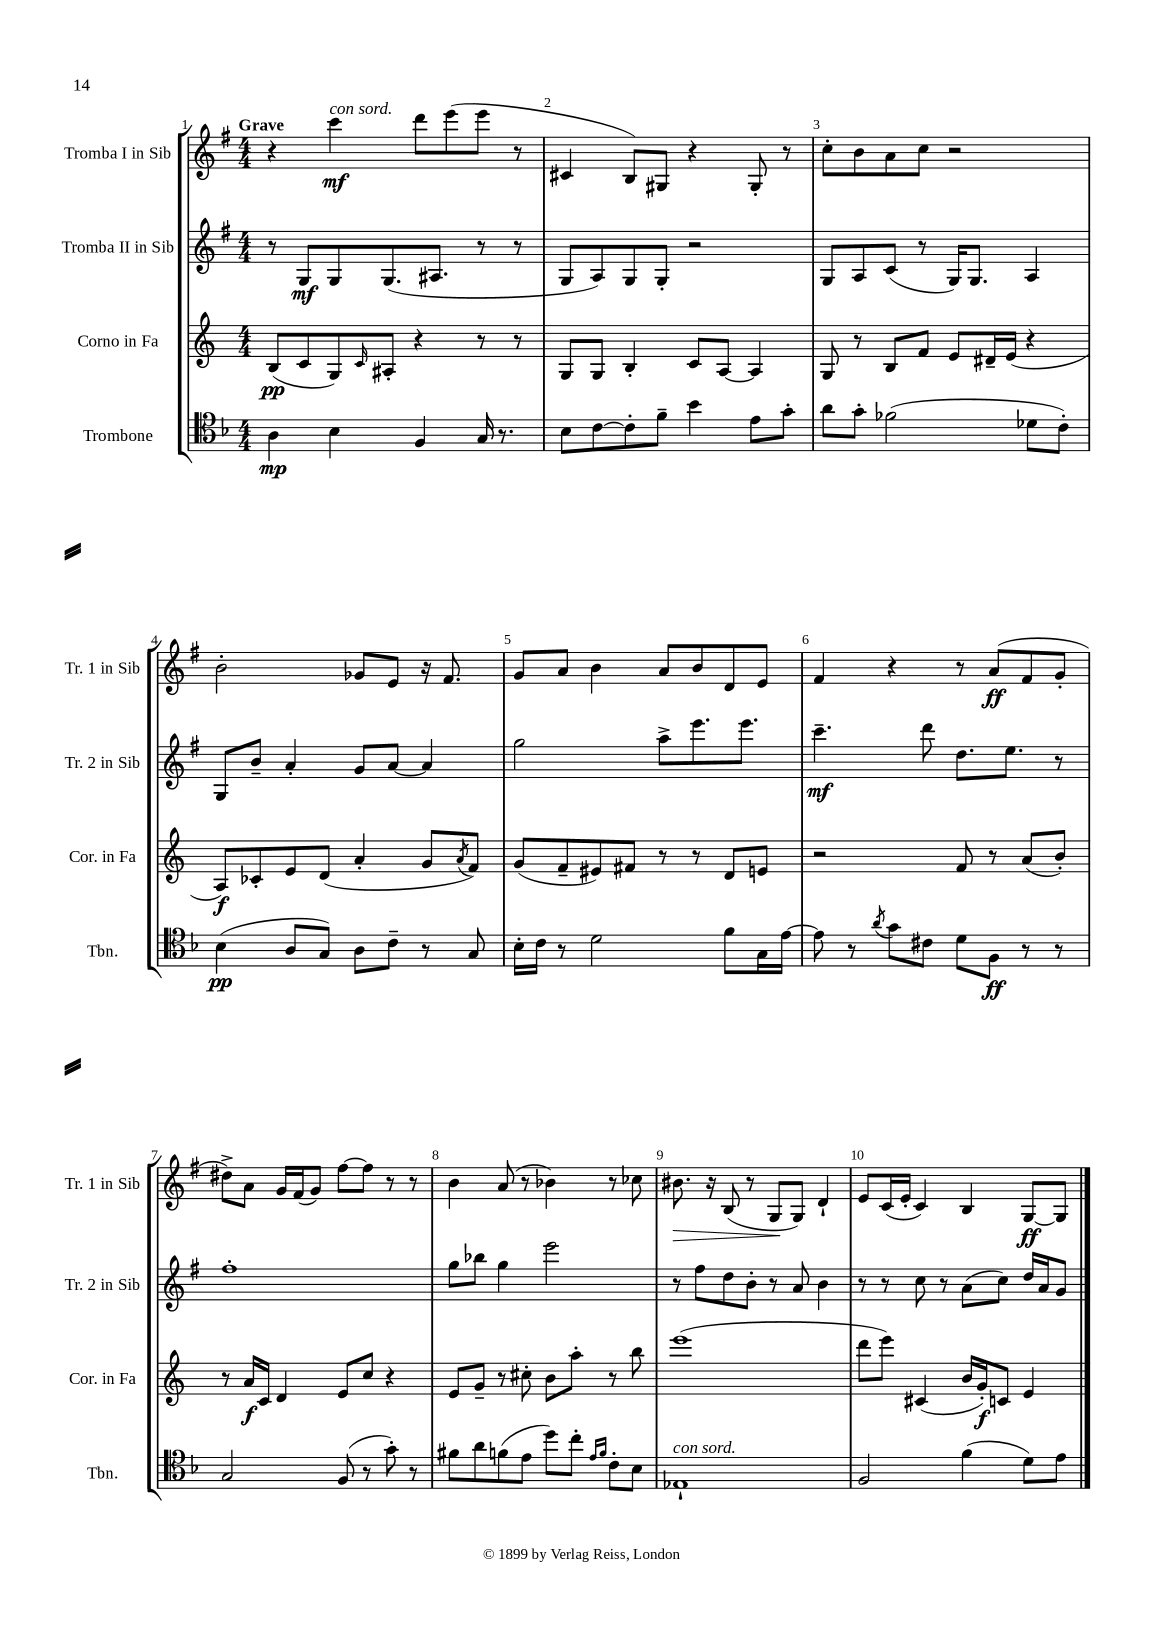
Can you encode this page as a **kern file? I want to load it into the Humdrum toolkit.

**kern	**dynam	**kern	**dynam	**kern	**dynam	**kern	**dynam
*part4	*part4	*part3	*part3	*part2	*part2	*part1	*part1
*staff4	*staff4	*staff3	*staff3	*staff2	*staff2	*staff1	*staff1
*I"Trombone	*	*I"Corno in Fa	*	*I"Tromba II in Sib	*	*I"Tromba I in Sib	*
*I'Tbn.	*	*I'Cor. in Fa	*	*I'Tr. 2 in Sib	*	*I'Tr. 1 in Sib	*
*clefC4	*	*clefG2	*	*clefG2	*	*clefG2	*
*k[b-]	*	*k[]	*	*k[f#]	*	*k[f#]	*
*M4/4	*	*M4/4	*	*M4/4	*	*M4/4	*
=1	=1	=1	=1	=1	=1	=1	=1
!	!	!	!	!	!	!LO:TX:a:B:t=Grave	!
4A\	mp	(8B/L	pp	8r	.	4r	.
.	.	8c/	.	8G/L	mf	.	.
!	!	!	!	!	!	!LO:TX:a:i:t=con sord.	!
4B-\	.	8G/)	.	8G/	.	4ccc\	mf
.	.	16qqc/	.	.	.	.	.
.	.	8A#X'/J	.	(8.G/	.	.	.
4F/	.	4r	.	.	.	8ddd\L	.
.	.	.	.	8.A#X/J	.	.	.
.	.	.	.	.	.	(8eee\	.
16G/	.	8r	.	8r	.	8eee\J	.
8.r	.	.	.	.	.	.	.
.	.	8r	.	8r	.	8r	.
=2	=2	=2	=2	=2	=2	=2	=2
8B-\L	.	8G/L	.	8G/L	.	4c#X/	.
[8c\	.	8G/J	.	8A/)	.	.	.
8c'\]	.	4B'/	.	8G/	.	8B/L)	.
8f~\J	.	.	.	8G'/J	.	8G#X/J	.
4b-\	.	8c/L	.	2r	.	4r	.
.	.	[8A/J	.	.	.	.	.
8e\L	.	4A/]	.	.	.	8G#'/	.
8g'\J	.	.	.	.	.	8r	.
=3	=3	=3	=3	=3	=3	=3	=3
8a\L	.	8G/	.	8G/L	.	8cc'\L	.
8g'\J	.	8r	.	8A/	.	8b\	.
(2f-X\	.	8B/L	.	(8c/J	.	8a\	.
.	.	8f/J	.	8r	.	8cc\J	.
.	.	8e/L	.	16G/KL)	.	2r	.
.	.	.	.	8.G/J	.	.	.
.	.	16d#X~/L	.	.	.	.	.
.	.	(16e/JJ	.	.	.	.	.
8d-X\L	.	4r	.	4A/	.	.	.
8c'\J)	.	.	.	.	.	.	.
!!LO:LB:g=z
=4	=4	=4	=4	=4	=4	=4	=4
(4B-\	pp	8A/L)	f	8G/L	.	2b'\	.
.	.	8c-X'/	.	8b~/J	.	.	.
8A/L	.	8e/	.	4a'/	.	.	.
8G/J)	.	(8d/J	.	.	.	.	.
8A\L	.	4a'/	.	8g/L	.	8g-X/L	.
8c~\J	.	.	.	[8a/J	.	8e/J	.
8r	.	8g/L	.	4a/]	.	16r	.
.	.	.	.	.	.	8.f#/	.
.	.	8qa/	.	.	.	.	.
8G/	.	8f/J)	.	.	.	.	.
=5	=5	=5	=5	=5	=5	=5	=5
16B-'\LL	.	(8g/L	.	2gg\	.	8g/L	.
16c\JJ	.	.	.	.	.	.	.
8r	.	8f~/	.	.	.	8a/J	.
2d\	.	8e#X/)	.	.	.	4b\	.
.	.	8f#X/J	.	.	.	.	.
.	.	8r	.	8aa^\L	.	8a/L	.
.	.	8r	.	8.eee\	.	8b/	.
8f\L	.	8d/L	.	.	.	8d/	.
.	.	.	.	8.eee\J	.	.	.
16G\L	.	8en/J	.	.	.	8e/J	.
[16e\JJ	.	.	.	.	.	.	.
=6	=6	=6	=6	=6	=6	=6	=6
8e\]	.	2r	.	4.ccc~\	mf	4f#/	.
8r	.	.	.	.	.	.	.
8qa/	.	.	.	.	.	.	.
8g\L	.	.	.	.	.	4r	.
8c#X\J	.	.	.	8ddd\	.	.	.
8d\L	.	8f/	.	8.dd\L	.	8r	.
8F\J	ff	8r	.	.	.	(8a/L	ff
.	.	.	.	8.ee\J	.	.	.
8r	.	(8a/L	.	.	.	8f#/	.
8r	.	8b'/J)	.	8r	.	8g'/J	.
!!LO:LB:g=z
=7	=7	=7	=7	=7	=7	=7	=7
2G/	.	8r	.	1ff#'	.	8dd#X^\L)	.
.	.	16a/LL	f	.	.	8a\J	.
.	.	16c/JJ	.	.	.	.	.
.	.	4d/	.	.	.	16g/LL	.
.	.	.	.	.	.	(16f#/J	.
.	.	.	.	.	.	8g/J)	.
(8F/	.	8e/L	.	.	.	[8ff#\L	.
8r	.	8cc/J	.	.	.	8ff#\J]	.
8g'\)	.	4r	.	.	.	8r	.
8r	.	.	.	.	.	8r	.
=8	=8	=8	=8	=8	=8	=8	=8
8f#X\L	.	8e/L	.	8gg\L	.	4b\	.
8a\	.	8g~/J	.	8bb-X\J	.	.	.
(8fn\	.	8r	.	4gg\	.	(8a/	.
8e\J	.	8cc#X'\	.	.	.	8r	.
8dd\L)	.	8b\L	.	2eee\	.	4b-X\)	.
8cc'\J	.	8aa'\J	.	.	.	.	.
16qqe/LL	.	.	.	.	.	.	.
16qqf/JJ	.	.	.	.	.	.	.
8c'\L	.	8r	.	.	.	8r	.
8B-\J	.	8bb\	.	.	.	8cc-X\	.
=9	=9	=9	=9	=9	=9	=9	=9
!LO:TX:a:i:t=con sord.	!	!	!	!	!	!	!
!	!	!	!	!	!	!	!LO:HP:b
1E-X`	.	(1eee	.	8r	.	8.b#X\	>
.	.	.	.	8ff#\L	.	.	.
.	.	.	.	.	.	16r	.
.	.	.	.	8dd\	.	(8B/	.
.	.	.	.	8b'\J	.	8r	.
.	.	.	.	8r	.	8G/L	.
.	.	.	.	8a/	.	8G/J)	]
.	.	.	.	4b\	.	4d`/	.
=10	=10	=10	=10	=10	=10	=10	=10
2F/	.	8ddd\L	.	8r	.	8e/L	.
.	.	8eee\J)	.	8r	.	(16c/L	.
.	.	.	.	.	.	16e'/JJ	.
.	.	(4c#X/	.	8cc\	.	4c/)	.
.	.	.	.	8r	.	.	.
(4f\	.	16b/LL	.	(8a\L	.	4B/	.
.	.	16g'/J)	f	.	.	.	.
.	.	8cn/J	.	8cc\J)	.	.	.
8d\L)	.	4e/	.	16dd/LL	.	[8G/L	ff
.	.	.	.	16a/J	.	.	.
8e\J	.	.	.	8g/J	.	8G/J]	.
==	==	==	==	==	==	==	==
*-	*-	*-	*-	*-	*-	*-	*-
